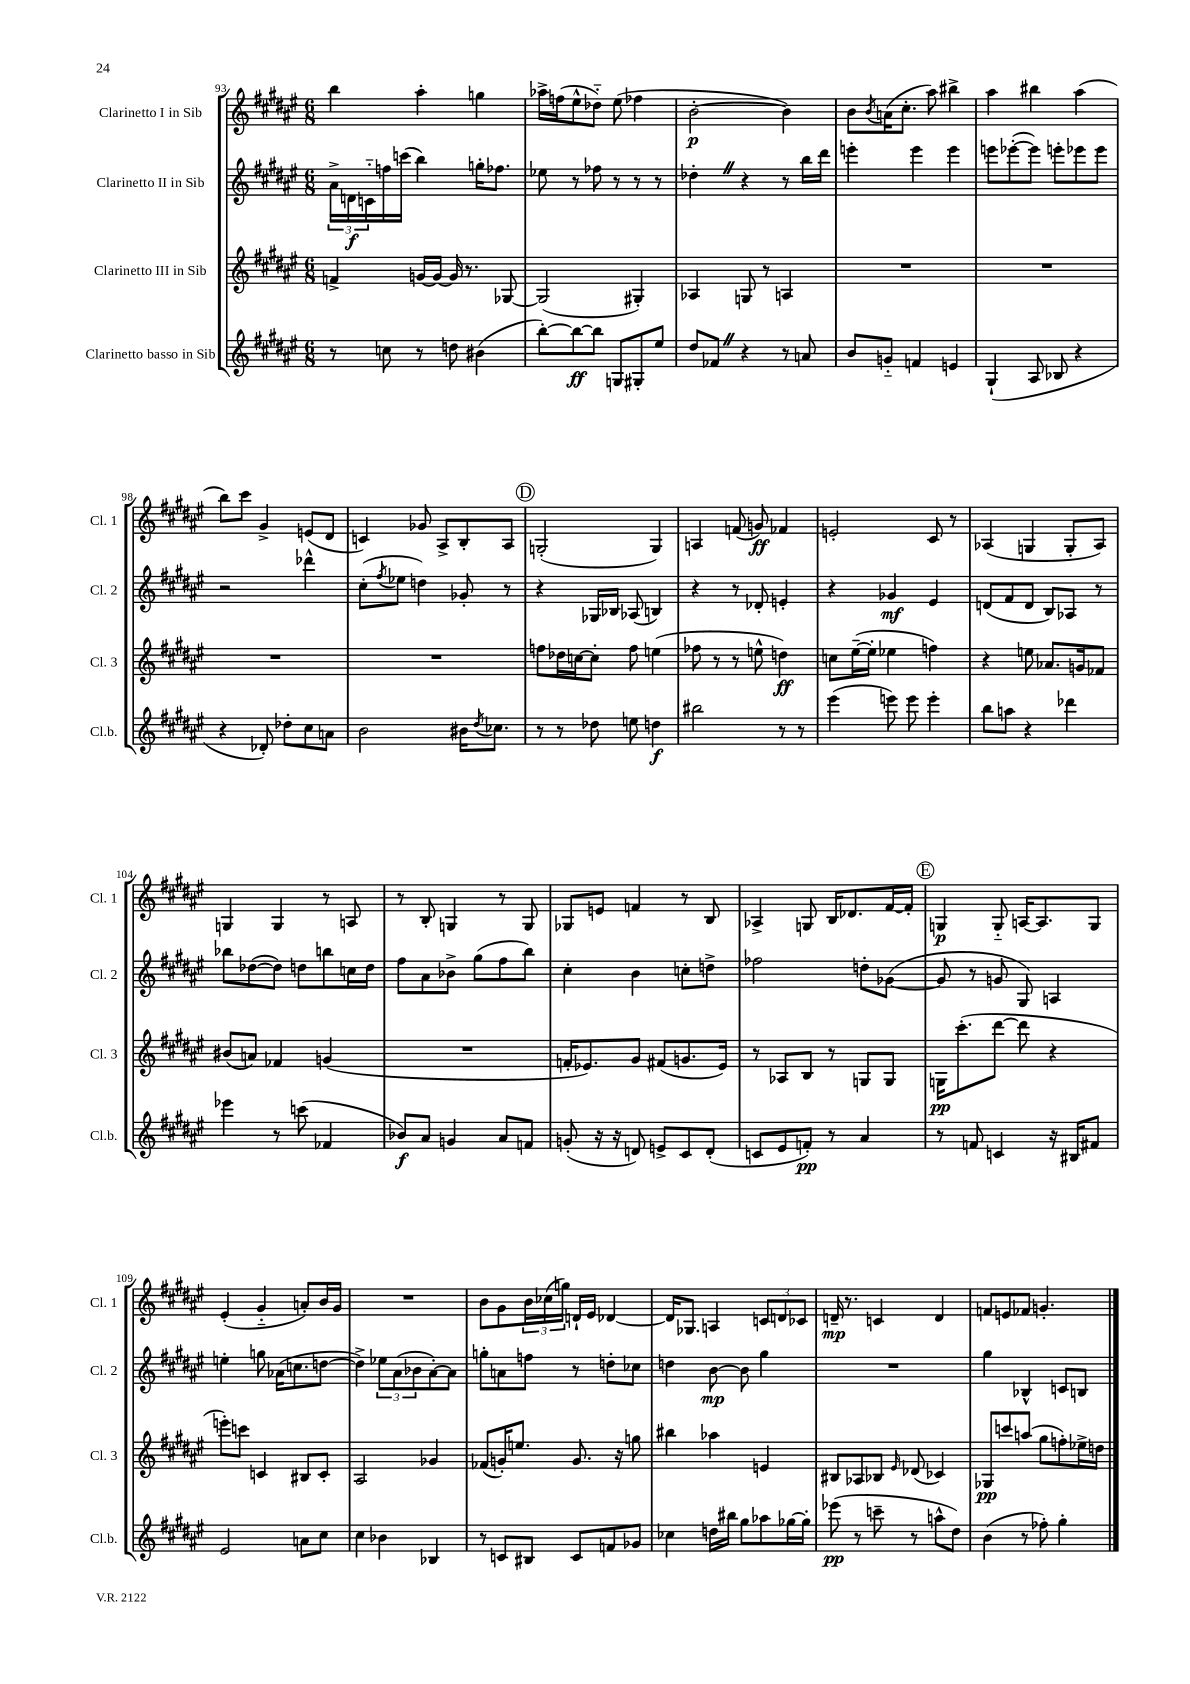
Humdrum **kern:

**kern	**kern	**kern	**kern
*staff4	*staff3	*staff2	*staff1
*clefG2	*clefG2	*clefG2	*clefG2
*k[f#c#g#d#a#e#]	*k[f#c#g#d#a#e#]	*k[f#c#g#d#a#e#]	*k[f#c#g#d#a#e#]
*M6/8	*M6/8	*M6/8	*M6/8
8r	4f^	24a#^	4bb
.	.	24d	.
.	.	24c'~	.
8cc	.	16ff	.
.	.	(16ccc	.
8r	[16g	4bb)	4aa#'
.	16g_	.	.
8dd	16g]	.	.
.	8.r	.	.
(4b#	.	16gg'	4gg
.	.	8.ff-	.
.	[8G-	.	.
=	=	=	=
[8bb')	(2G-]	8ee-	16aa-^
.	.	.	(16ff
8bb_	.	8r	8ee#^^
8bb]	.	8ff-	8dd-'~)
8G	.	8r	(8ee#
8G#'	4G#')	8r	4ff-
8ee#	.	8r	.
=	=	=	=
8dd#	4A-	4dd-'	[2b'
8f-	.	.	.
4r	8G	4r	.
.	8r	.	.
8r	4A	8r	4b])
8a	.	16bb	.
.	.	16ddd#	.
=	=	=	=
8b	2.r	4eee'	8b
.	.	.	8qb
8g'~	.	.	(16a
.	.	.	8.cc#'
4f	.	4eee	.
.	.	.	8aa#)
4e	.	4eee	4bb#^
=	=	=	=
(4G#`	2.r	8eee	4aa#
.	.	([8eee-'	.
8A#	.	8eee-])	4bb#
8B-	.	8eee'	.
4r	.	8eee-	(4aa#
.	.	8eee-	.
=	=	=	=
4r	2.r	2r	8bb)
.	.	.	8ccc#
8d-')	.	.	4g#^
8dd-'	.	.	.
8cc#	.	4ddd-^^	(8e
8a	.	.	8d#
=	=	=	=
2b	2.r	(8cc#'	4c)
.	.	8qff#	.
.	.	8ee-	.
.	.	4dd)	8g-
.	.	.	8A#^
16b#	.	8g-'	8B'
8qdd#	.	.	.
8.cc-	.	.	.
.	.	8r	8A#
=	=	=	=
8r	8ff	4r	(2G'
8r	16dd-	.	.
.	[16cc	.	.
8dd-	8cc']	16G-	.
.	.	16B-	.
8ee	8ff	(8A-	.
4dd	(4ee	4B)	4G)
=	=	=	=
2bb#	8ff-	4r	4A
.	8r	.	.
.	8r	8r	(8f
.	8ee^^	8d-'	8g)
8r	4dd)	4e'	4f-
8r	.	.	.
=	=	=	=
(4eee#	8cc	4r	2e'
.	([16ee#~	.	.
.	16ee#']	.	.
8eee)	4ee-	4g-	.
8eee	.	.	.
4eee'	4ff)	4e#	8c#
.	.	.	8r
=	=	=	=
8bb	4r	(8d	(4A-
8aa	.	8f#	.
4r	8ee	8d	4G
.	8.a-	8B)	.
4ddd-	.	8A-	8G'
.	16g	.	.
.	8f-	8r	8A-)
=	=	=	=
4eee-	(8b#	8bb-	4G
.	8a)	([8dd-	.
8r	4f-	8dd-])	4G
(8ccc	.	8dd	.
4f-	(4g	8bb	8r
.	.	16cc	8A
.	.	16dd	.
=	=	=	=
8b-)	2.r	8ff#	8r
8a#	.	8a#	8B'
4g	.	8b-^	4G
.	.	(8gg#	.
8a#	.	8ff#	8r
8f	.	8bb)	8G
=	=	=	=
(8g'	16f'	4cc#'	8G-
.	8.e-)	.	.
16r	.	.	8e
16r	.	.	.
8d)	8g#	4b	4f
8e^	(8f#	.	.
8c#	8.g	8cc'	8r
(8d'	.	8dd^	8B
.	16e-)	.	.
=	=	=	=
8c	8r	2ff-	4A-^
8e#	8A-	.	.
8f')	8B	.	8G
8r	8r	.	16B
.	.	.	8.d-
4a#	8G	8dd'	.
.	8G	([8g-	[16f#
.	.	.	16f#']
=	=	=	=
8r	16G	8g-]	4G
.	(8.ccc#'	.	.
8f	.	8r	.
4c	[8ddd#	8g	8G'~
.	8ddd#]	8G#)	[16A
.	.	.	8.A]
16r	4r	4A	.
16B#	.	.	.
8f#	.	.	8G
=	=	=	=
2e#	8eee')	4ee'	(4e#'
.	8ccc	.	.
.	4c	8gg	4g#'~
.	.	(16a-	.
.	.	8.cc	.
8a	8B#	.	8a')
8cc#	8c'	[8dd	16b
.	.	.	16g#
=	=	=	=
4cc#	2A#	4dd^])	2.r
4b-	.	12ee-	.
.	.	(12a#	.
.	.	12b-	.
4B-	4g-	[8a#')	.
.	.	8a#]	.
=	=	=	=
8r	(8f-	8gg'	8b
8c	16g')	8a	8g#
.	8.ee	.	.
8B#	.	8ff	24b
.	.	.	(24cc-
.	.	.	24gg)
8c	8.g	8r	16d`
.	.	.	16e#
8f	.	8dd'	[4d-
.	16r	.	.
8g-	8gg	8cc-	.
=	=	=	=
4cc-	4bb#	4dd	16d-]
.	.	.	8.G-
16dd	4aa-	[8b	4A
16bb#	.	.	.
8gg#	.	8b]	.
8aa-	4e	4gg#	12c
.	.	.	12d
[16gg-	.	.	.
.	.	.	12c-
16gg-']	.	.	.
=	=	=	=
(8eee-	8B#	2.r	16d~
.	.	.	8.r
8r	8A-	.	.
8ccc~	8B-	.	4c
.	16qqe#	.	.
8r	(8d-	.	.
8aa^^	4c-)	.	4d
8dd#)	.	.	.
=	=	=	=
(4b	8G-	4gg#	8f
.	8ccc	.	8e
8r	(8aa	4B-^^	8f-
8ff-')	8gg#	.	4.g'
4gg#'	8ff')	8c	.
.	16ee-^	8B	.
.	16dd	.	.
==	==	==	==
*-	*-	*-	*-
